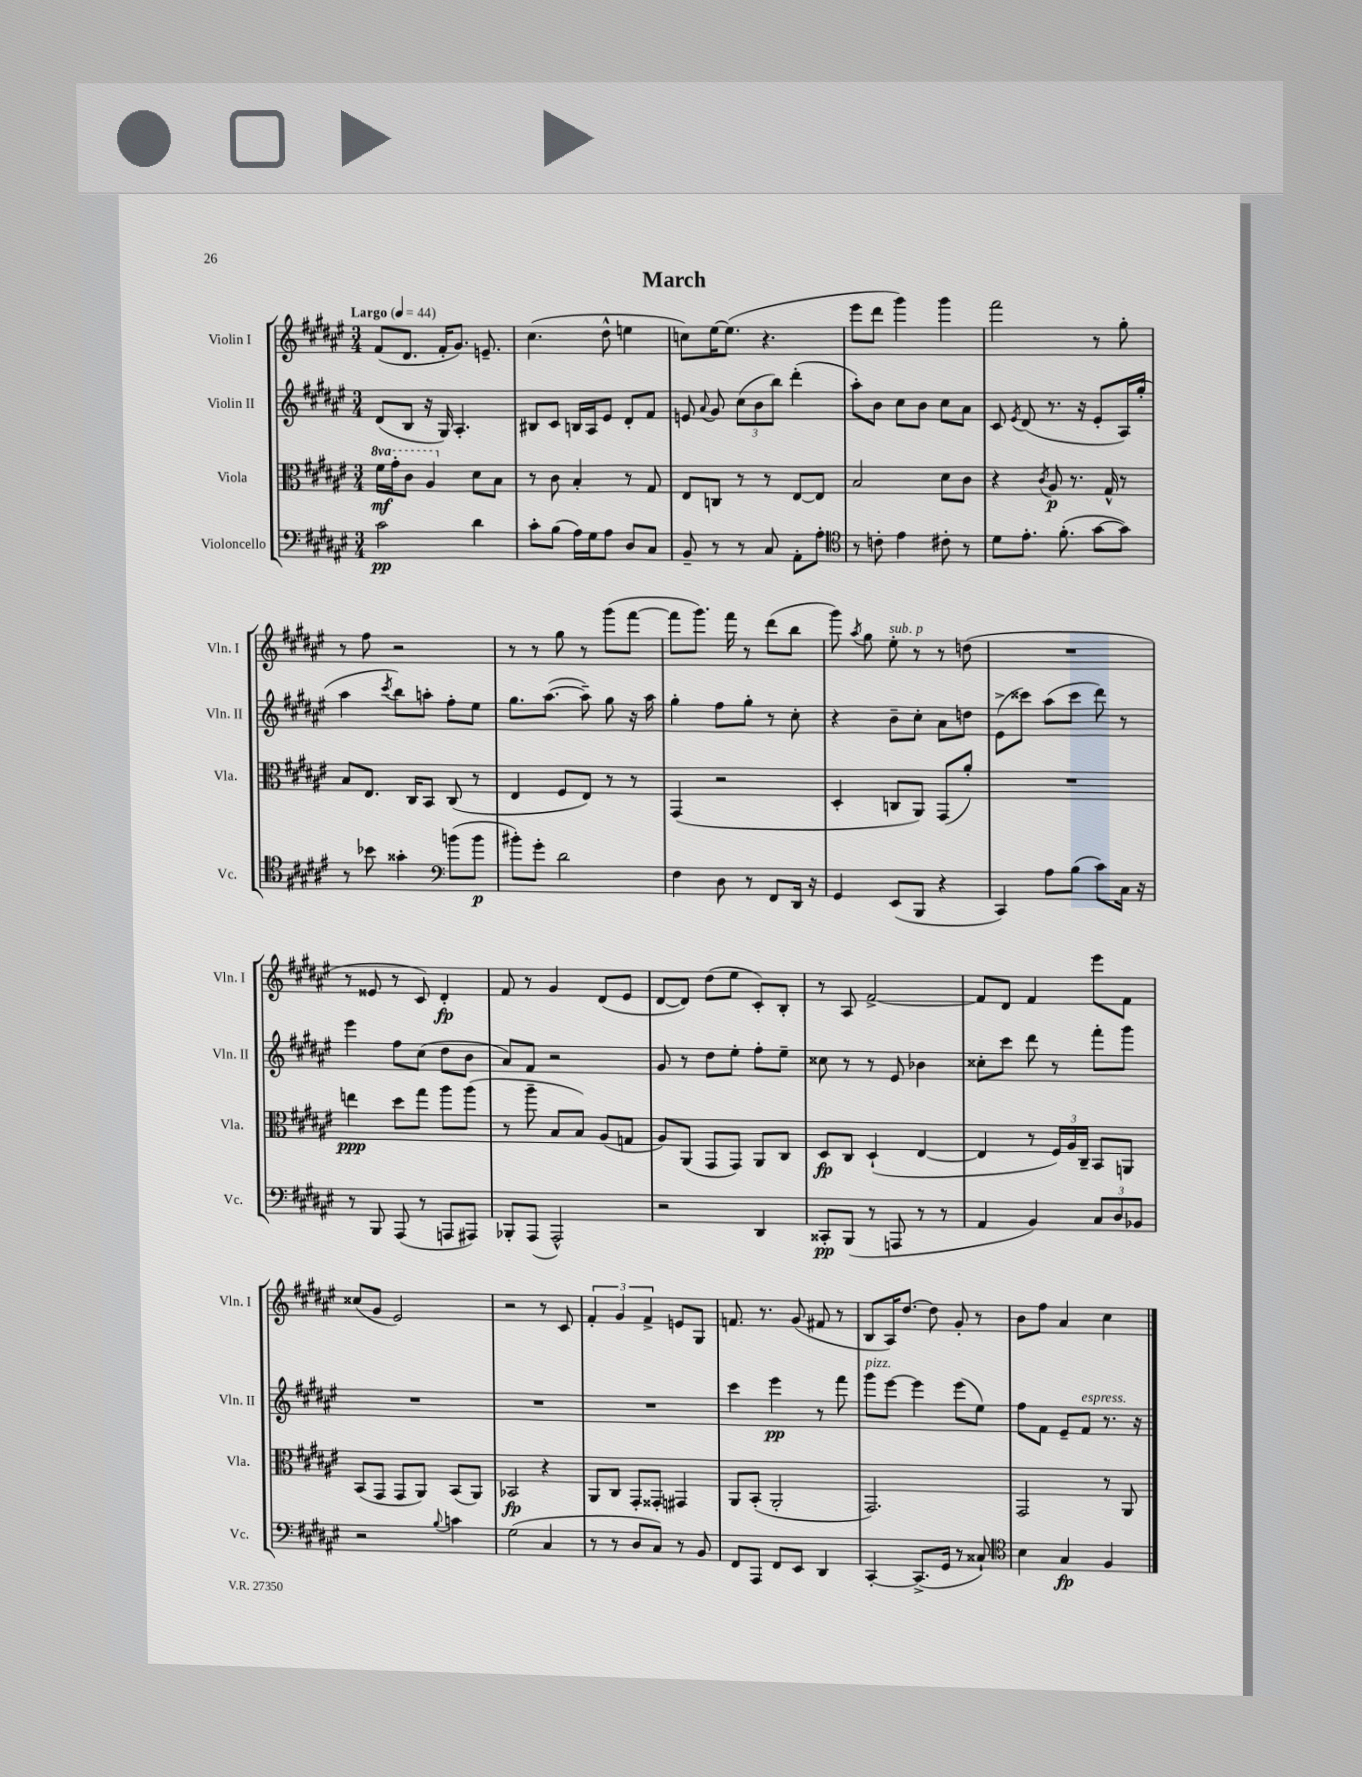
\header { title = "March" }
<<
\new StaffGroup <<
\new Staff = "s0" \with { instrumentName = "Violin I" shortInstrumentName = "Vln. I" } {
    \clef treble \key fis \major \numericTimeSignature \time 3/4 \tempo "Largo" 4 = 44
    \autoBeamOff fis'8[( dis'8.] fis'16[-. gis'8.]) e'8.-- |
    cis''4.( dis''8-^ e''4 |
    c''8[) eis''16~ eis''8.]( r4. |
    eis'''8[ dis'''8] gis'''4) gis'''4 |
    fis'''2 r8 gis''8-. |
    r8 fis''8 r2 |
    r8 r8 gis''8 r8 gis'''8[( fis'''8]~ |
    fis'''8[ gis'''8.]) fis'''16 r8 dis'''8[( b''8] |
    gis'''8) \acciaccatura { ais''8 } gis''8 eis''8-.^\markup { \italic "sub. p" } r8 r8 d''8( |
    R2. |
    r8 eisis'8 r8 cis'8) dis'4-.\fp |
    fis'8 r8 gis'4 dis'8[( eis'8] |
    dis'8[~ dis'8]) dis''8[( eis''8] cis'8[-.) b8]-. |
    r8 ais8 fis'2~-> |
    fis'8[ dis'8] fis'4 eis'''8[ fis'8] |
    cisis''8[( gis'8] eis'2) |
    r2 r8 cis'8 |
    \tuplet 3/2 { fis'4-. gis'4 fis'4-> } e'8[ gis8] |
    f'8. r8. gis'8( fis'8 r8 |
    b8[ ais16) dis''8.]~ dis''8 gis'8-. r8 |
    b'8[ fis''8] ais'4 cis''4 \bar "|." |
}
\new Staff = "s1" \with { instrumentName = "Violin II" shortInstrumentName = "Vln. II" } {
    \clef treble \key fis \major \numericTimeSignature \time 3/4
    \autoBeamOff dis'8[( b8] r16 gis16) ais4.-. |
    bis8[ cis'8] b16[ ais16 eis'8] dis'8[-. fis'8] |
    e'8 \appoggiatura { ais'8 } gis'8 \tuplet 3/2 { cis''8[( b'8 b''8]) } dis'''4-.( |
    ais''8[-.) b'8] cis''8[ b'8] cis''8[ ais'8] |
    cis'8 \acciaccatura { eis'8 } dis'8( r8. r16 eis'8[-. ais16) gis''16]-.( |
    ais''4 \acciaccatura { cis'''8 } b''8[) a''8]-. fis''8[-. eis''8] |
    gis''8.[ ais''8.]~( ais''8--) gis''8 r16 ais''16 |
    gis''4-. fis''8[ gis''8]-. r8 cis''8-. |
    r4 b'8[-- cis''8]-. ais'8[ d''8] |
    eis'8[->( cisis'''8]) ais''8[( cisis'''8] dis'''8) r8 |
    eis'''4 fis''8[ cis''8]( dis''8[ b'8] |
    ais'8[) fis'8] r2 |
    gis'8 r8 dis''8[ eis''8]-. fis''8[-. eis''8]-- |
    cisis''8 r8 r8 eis'8 bes'4 |
    cisis''8[-. cis'''8] dis'''8 r8 fis'''8[-. gis'''8] |
    R2. |
    R2. |
    R2. |
    cis'''4 eis'''4\pp r8 fis'''8 |
    gis'''8[^\markup { \italic "pizz." } eis'''8]~ eis'''4 eis'''8[( eis''8]) |
    fis''8[ fis'8] eis'8[-- fis'8]^\markup { \italic "espress." } r8. r16 \bar "|." |
}
\new Staff = "s2" \with { instrumentName = "Viola" shortInstrumentName = "Vla." } {
    \clef alto \key fis \major \numericTimeSignature \time 3/4 \set Staff.ottavationMarkups = #ottavation-simple-ordinals
    \autoBeamOff \ottava #1 fis''16[\mf gis''16-. cis''8] ais'4 \ottava #0 dis'8[ b8] |
    r8 cis'8 b4-. r8 gis8 |
    eis8[ c8] r8 r8 eis8[~ eis8] |
    b2 dis'8[ cis'8] |
    r4 \acciaccatura { cis'8 } ais8\p r8. gis16-^ r8 |
    b8[ eis8.] cis16[ b,8] cis8( r8 |
    eis4 fis8[ eis8]) r8 r8 |
    gis,4( r2 |
    dis4-. c8[ ais,8]) gis,8[( ais'8]-.) |
    R2. |
    e''4\ppp dis''8[ gis''8] ais''8[ ais''8]( |
    r8 ais''8-- b8[ b8]) ais8[( g8] |
    ais8[) ais,8]( gis,8[ gis,8]) ais,8[ cis8] |
    dis8[\fp cis8] dis4-!( eis4~ |
    eis4 r8 \tuplet 3/2 { fis16[) ais16 cis16]-- } b,8[ a,8] |
    b,8[( gis,8] gis,8[ ais,8]) b,8[( ais,8]) |
    bes,2\fp r4 |
    ais,8[ cis8] gis,8[-. gisis,8]-. gis,4 |
    ais,8[ b,8]-.( ais,2-. |
    gis,2.) |
    gis,2 r8 ais,8 \bar "|." |
}
\new Staff = "s3" \with { instrumentName = "Violoncello" shortInstrumentName = "Vc." } {
    \clef bass \key fis \major \numericTimeSignature \time 3/4
    \autoBeamOff cis'2\pp dis'4 |
    cis'8[-. b8]( ais16[) gis16 ais8] dis8[ cis8] |
    b,8-- r8 r8 cis8 ais,8[-. ais8]-. |
    \clef tenor r8 c'8-. eis'4 cis'8-. r8 |
    dis'8[ eis'8.]-. fis'8.-.( gis'8[~ gis'8]) |
    r8 bes'8 gisis'4-. \clef bass b'8[( b'8]\p |
    bis'8[-.) gis'8]-. dis'2 |
    fis4 dis8 r8 fis,8[ dis,16] r16 |
    gis,4 eis,8[( b,,8] r4 |
    cis,4) ais8[ b8]( cis'8[) cis16] r16 |
    r8 b,,8 ais,,8( r8 a,,8[ ais,,8]) |
    bes,,8[-. ais,,8]( ais,,2-^) |
    r2 dis,4 |
    cisis,8[-.\pp b,,8]( r8 a,,8 r8 r8 |
    ais,4 b,4) \tuplet 3/2 { cis8[ dis8 bes,8] } |
    r2 \appoggiatura { b8 } c'4 |
    gis2( cis4 |
    r8 r8 dis8[ cis8]) r8 b,8 |
    fis,8[ ais,,8] fis,8[ eis,8] dis,4 |
    cis,4~-. cis,8.[->( gis,16] r8 cisis8-!) |
    \clef tenor b4 gis4\fp fis4 \bar "|." |
}
>>
>>
\layout { \context { \Score \remove "Bar_number_engraver" } }
